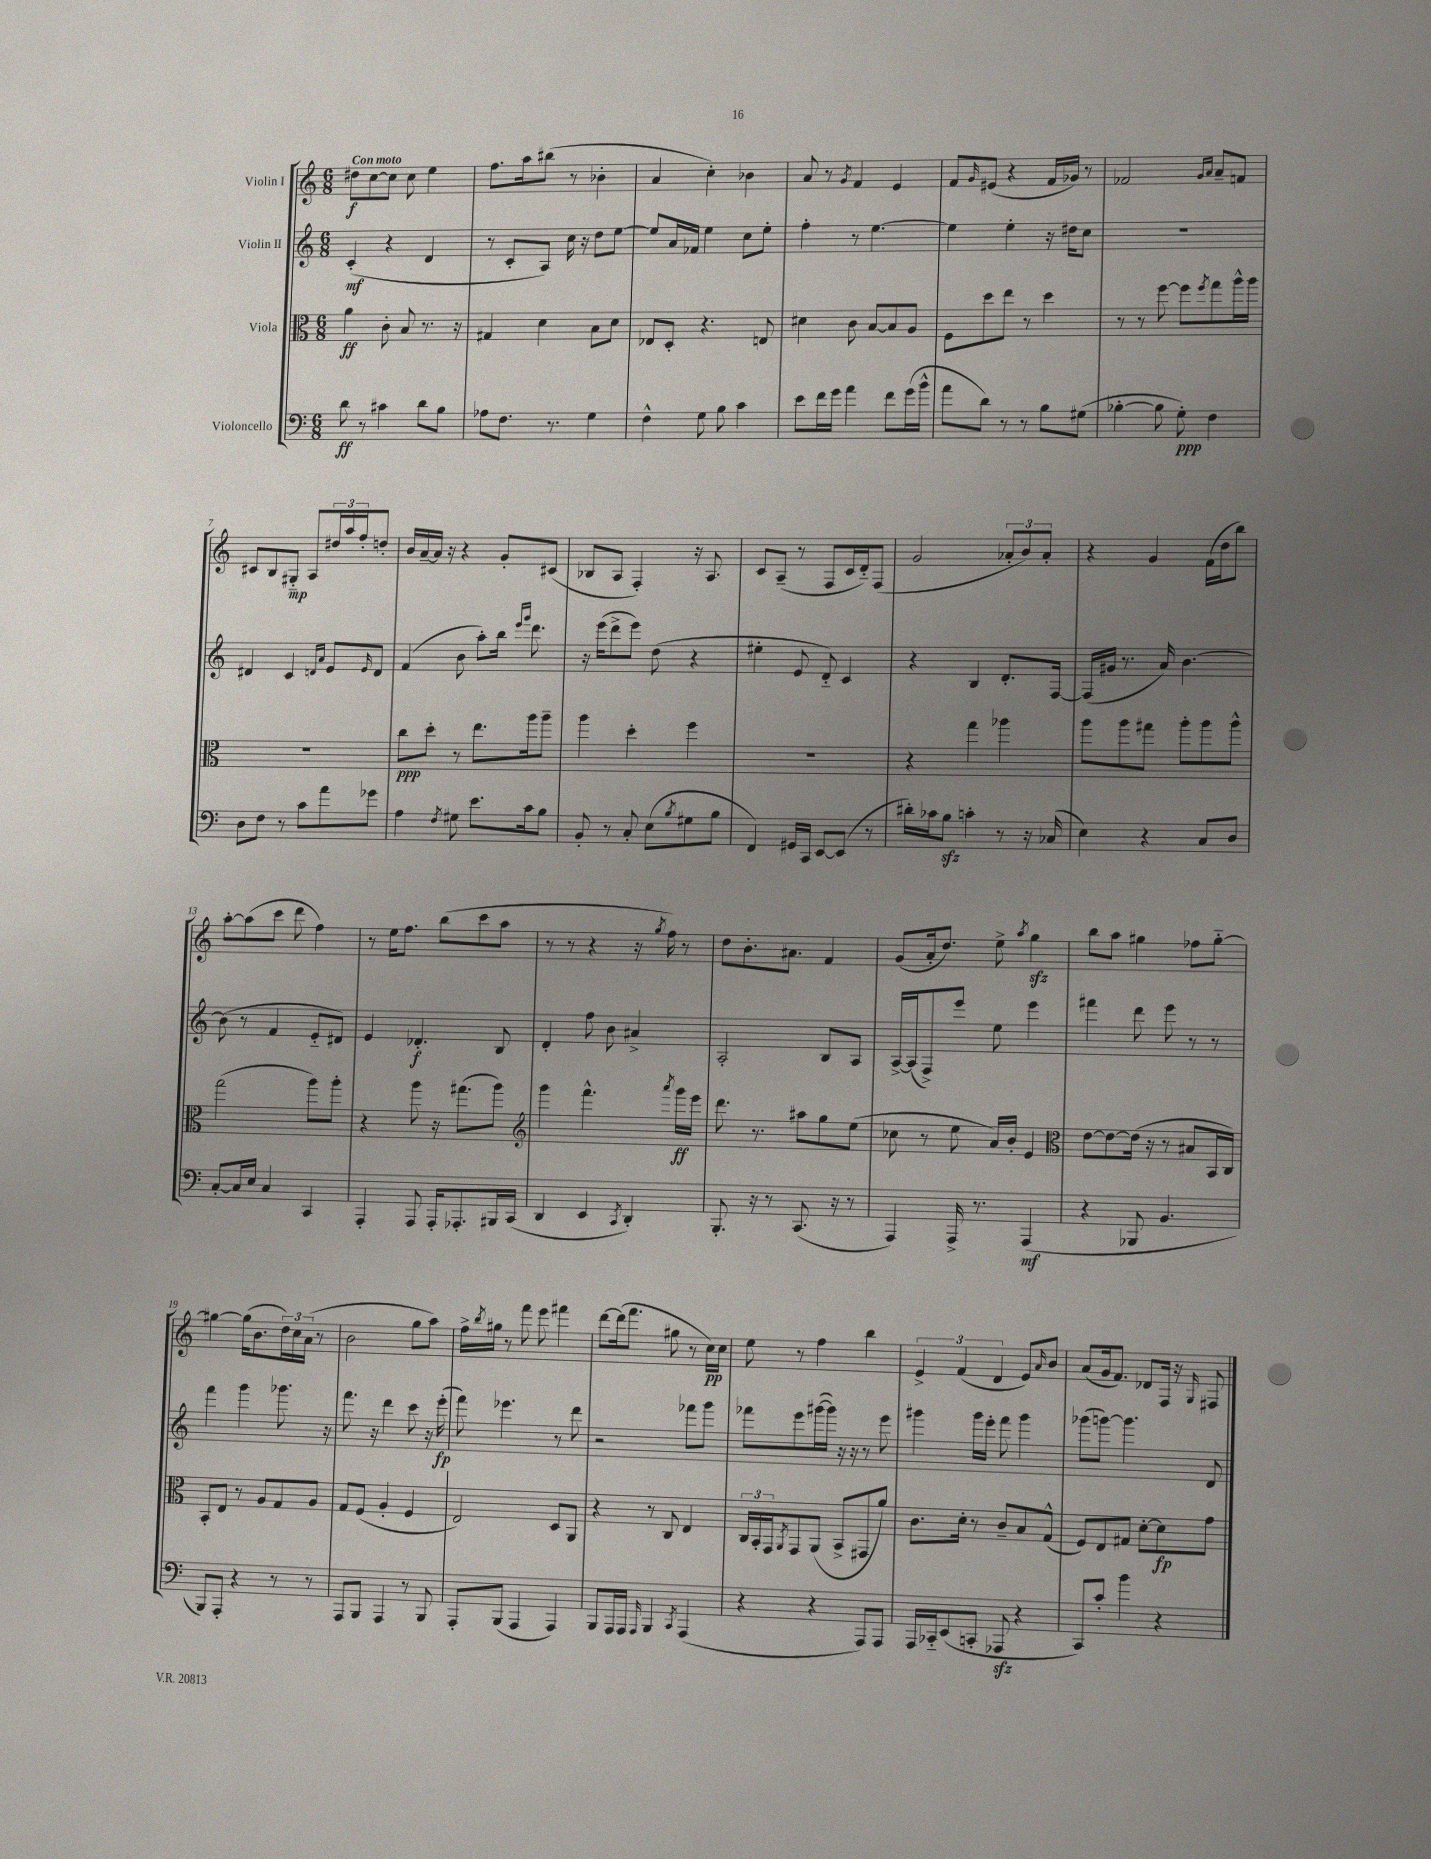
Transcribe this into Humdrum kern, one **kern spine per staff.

**kern	**kern	**kern	**kern
*staff4	*staff3	*staff2	*staff1
*clefF4	*clefC3	*clefG2	*clefG2
*k[]	*k[]	*k[]	*k[]
*M6/8	*M6/8	*M6/8	*M6/8
8d	4a	(4c'	8dd#
8r	.	.	[8cc
4c#	8c'	4r	8cc]
.	8B	.	8cc
8d	8.r	4d	4ee
8B	.	.	.
.	16r	.	.
=	=	=	=
8A-	4G#	8r	8.ff
8.F	.	8c'	.
.	.	.	16aa
.	4d	8A)	(8bb#
8.r	.	.	.
.	.	16cc	8r
.	.	16r	.
4G	8B	8dd	4b-'
.	8d	[8ee	.
=	=	=	=
4F^^	8E-	8ee]	4a
.	8D'	16a	.
.	.	16f-	.
8G	4.r	4ee	4cc')
8B	.	.	.
4c	.	8cc	4b-
.	8E	8ee'	.
=	=	=	=
8e	4d#	4ff'	8a
16f	.	.	8r
16g	.	.	.
.	.	.	8qg
4a	8c	8r	4f
.	[8B	[4.ee	.
8f	8B]	.	4e
(16g	8A	.	.
16b^^	.	.	.
=	=	=	=
8a	8F	4ee]	8f
.	.	.	16qqg
8d)	8dd	.	(8e#
8r	8ee	4ee'	4r
8r	8r	.	.
8B	4dd	16r	16f
.	.	16dd#	16g-)
(8G#	.	8cc	8r
=	=	=	=
[4B-'	8r	2.r	2f-
.	8r	.	.
8B-]	[8ff	.	.
8G')	8ff]	.	.
.	.	.	16qqg
.	8qff	.	16qqa
4F	8gg	.	8a~
.	16aa^^	.	8f
.	16aa	.	.
=	=	=	=
8D	2.r	4d#	8c#
8F	.	.	8B
8r	.	4c	8G#'~
8c	.	.	8A
.	.	16qqd	.
.	.	16qqa	.
8a	.	8e	24dd#
.	.	.	24aa
.	.	.	24ff'
.	.	16qqe	.
8g-	.	8d	8dd'
=	=	=	=
4A	8cc	(4f	16b
.	.	.	[16a~
.	8dd'	.	16a]
.	.	.	16r
8qF	.	.	.
8G#	8r	8b	4r
8.e	8.ee	8aa')	.
.	.	16bb	8g'
.	.	16qqeee	.
.	.	16qqggg	.
16c	16aa	8.ddd	.
8B	8aa~	.	(8c#
=	=	=	=
8BB'	4aa	16r	8B-
.	.	(16eee	.
8r	.	8ddd^	8A
8C'	4dd'	8eee)	4F')
(8E	.	(8dd	.
8qB	.	.	.
8G#	4ff	4r	16r
.	.	.	8.A
8B	.	.	.
=	=	=	=
4FF)	2.r	4ee#'	8c
.	.	.	(8A~
16GG#	.	8e	8r
16CC	.	.	.
[8EE	.	8d'~)	8F
(8EE]	.	4c	16c
.	.	.	16d'~)
8r	.	.	(8F
=	=	=	=
16d#')	4r	4r	2g
16c-	.	.	.
8B	.	.	.
4c'	4gg	4B	.
8r	4aa-	8.d'	12a-'
.	.	.	12b)
16r	.	.	.
.	.	.	12a-'
(16C-	.	[16F	.
=	=	=	=
4E)	8aa	(16F]	4r
.	.	16g#	.
.	8aa	8.r	.
4r	8gg#	.	4g
.	.	16a)	.
.	8aa'	[4.b	.
8C	8aa	.	(16f
.	.	.	16dd
8D	8aa^^	.	8bb)
=	=	=	=
[8C'	(2gg	(8b]	[8aa'
16C]	.	8r	(8aa]
16E	.	.	.
4C	.	4f	8ccc
.	.	.	8ddd
4CC	8aa)	8e'~	4ff)
.	8aa'	8d#)	.
=	=	=	=
4AAA'	4r	4e	8r
.	.	.	16ee
.	.	.	8.ff
8AAA	8aa	4.d-'	.
16AAA'	16r	.	(8bb
8.AAA-'	(8.gg#	.	.
.	.	.	8ccc
16BBB#	8aa)	8B	8aa
(16CC	.	.	.
=	=	=	=
*	*clefG2	*	*
4DD	4ggg	4d'	8r
.	.	.	8r
4EE	4.fff^^	8ff	4r
.	.	8b	.
8qCC	.	.	.
4DD')	.	4a#^	16r
.	.	.	8qgg
.	.	.	16ff)
.	8qaaa	.	.
.	16ggg	.	8r
.	16eee	.	.
=	=	=	=
8.BBB'	8.ddd	2A'	8dd
.	.	.	8.b'
16r	8.r	.	.
8r	.	.	.
.	.	.	8.a#
(8.CC	8aa#	.	.
.	8gg	8B	4f
16r	.	.	.
8r	(8ee	8A	.
=	=	=	=
4AAA)	8cc-	[16A^	(8g
.	.	(16A]	.
.	8r	8F^)	16a'
.	.	.	8.dd)
16AAA^	8ee	8eee	.
8.r	.	.	.
.	16a)	8ee	8ee^
.	16b'	.	.
.	.	.	8qaa
(4AAA	4e	4eee	4gg
=	=	=	=
*	*clefC3	*	*
4r	[8e	4fff#	8bb
.	8e_	.	8aa
8BBB-	(16e]	8ddd	4gg#
.	16r	.	.
4.BB	8r	8eee	.
.	8B#	8r	8ff-
.	16BB	8r	[8gg#'~
.	16C)	.	.
=	=	=	=
8BBB)	8BB'	4fff	4gg#_
8AAA'	8E	.	.
4r	8r	4ggg	(16gg#]
.	.	.	8.b
.	8A	.	.
8r	8G	8.ggg-	24dd)
.	.	.	24cc
.	.	.	(24a
8r	8A	.	8r
.	.	16r	.
=	=	=	=
8AAA	8G	8.fff	2b
8BBB	(8F	.	.
.	.	16r	.
4AAA	4A'	4ddd	.
8r	4F	8ccc	8gg
8BBB	.	16r	8aa)
.	.	(16eee'	.
=	=	=	=
8AAA'	2E)	8fff)	16ff^
.	.	.	8qbb
.	.	.	16gg#
(8BBB	.	4.eee-	8r
4AAA	.	.	8fff
.	.	.	8eee
4AAA)	8D	8r	4fff#
.	8AA	8ddd	.
=	=	=	=
8BBB	4r	2r	[8ddd
16AAA	.	.	(16ddd]
16AAA	.	.	8.fff
16qqAAA	.	.	.
4BBB	8r	.	.
.	8C	.	8gg#
8qCC	.	.	.
(4AAA	4E	8fff-	8r
.	.	8ggg	16cc)
.	.	.	16cc
=	=	=	=
4r	24C	8fff-	8ee
.	24BB'	.	.
.	24GG	.	.
.	8qAA	.	.
.	8GG	8eee	8r
4r	(8AA	([16ggg#	4ff
.	.	16ggg#])	.
.	8BB^	16r	.
.	.	16r	.
8AAA)	8GG#	8r	4bb
8AAA	8a)	8eee	.
=	=	=	=
16AAA	8.c	4ggg#	6e^
16CC-'~	.	.	.
(8EE	.	.	.
.	.	.	(6f
.	16d'	.	.
8CC'	8r	16ggg#	.
.	.	16eee'	.
.	.	.	6d
8AAA-	8c~	8fff	.
4r	8B	4ggg#	8e)
.	.	.	16qqa
.	(8G^^	.	8b
=	=	=	=
8CC)	8F)	(8ggg-	(8a
8c'	8E	[8ggg)	16g
.	.	.	8.f)
4b	8G#	4.ggg]	.
.	[8d'	.	8d-
4r	8d]	.	16F
.	.	.	16r
.	.	.	16qqG
.	8g	8d	8F#
==	==	==	==
*-	*-	*-	*-
